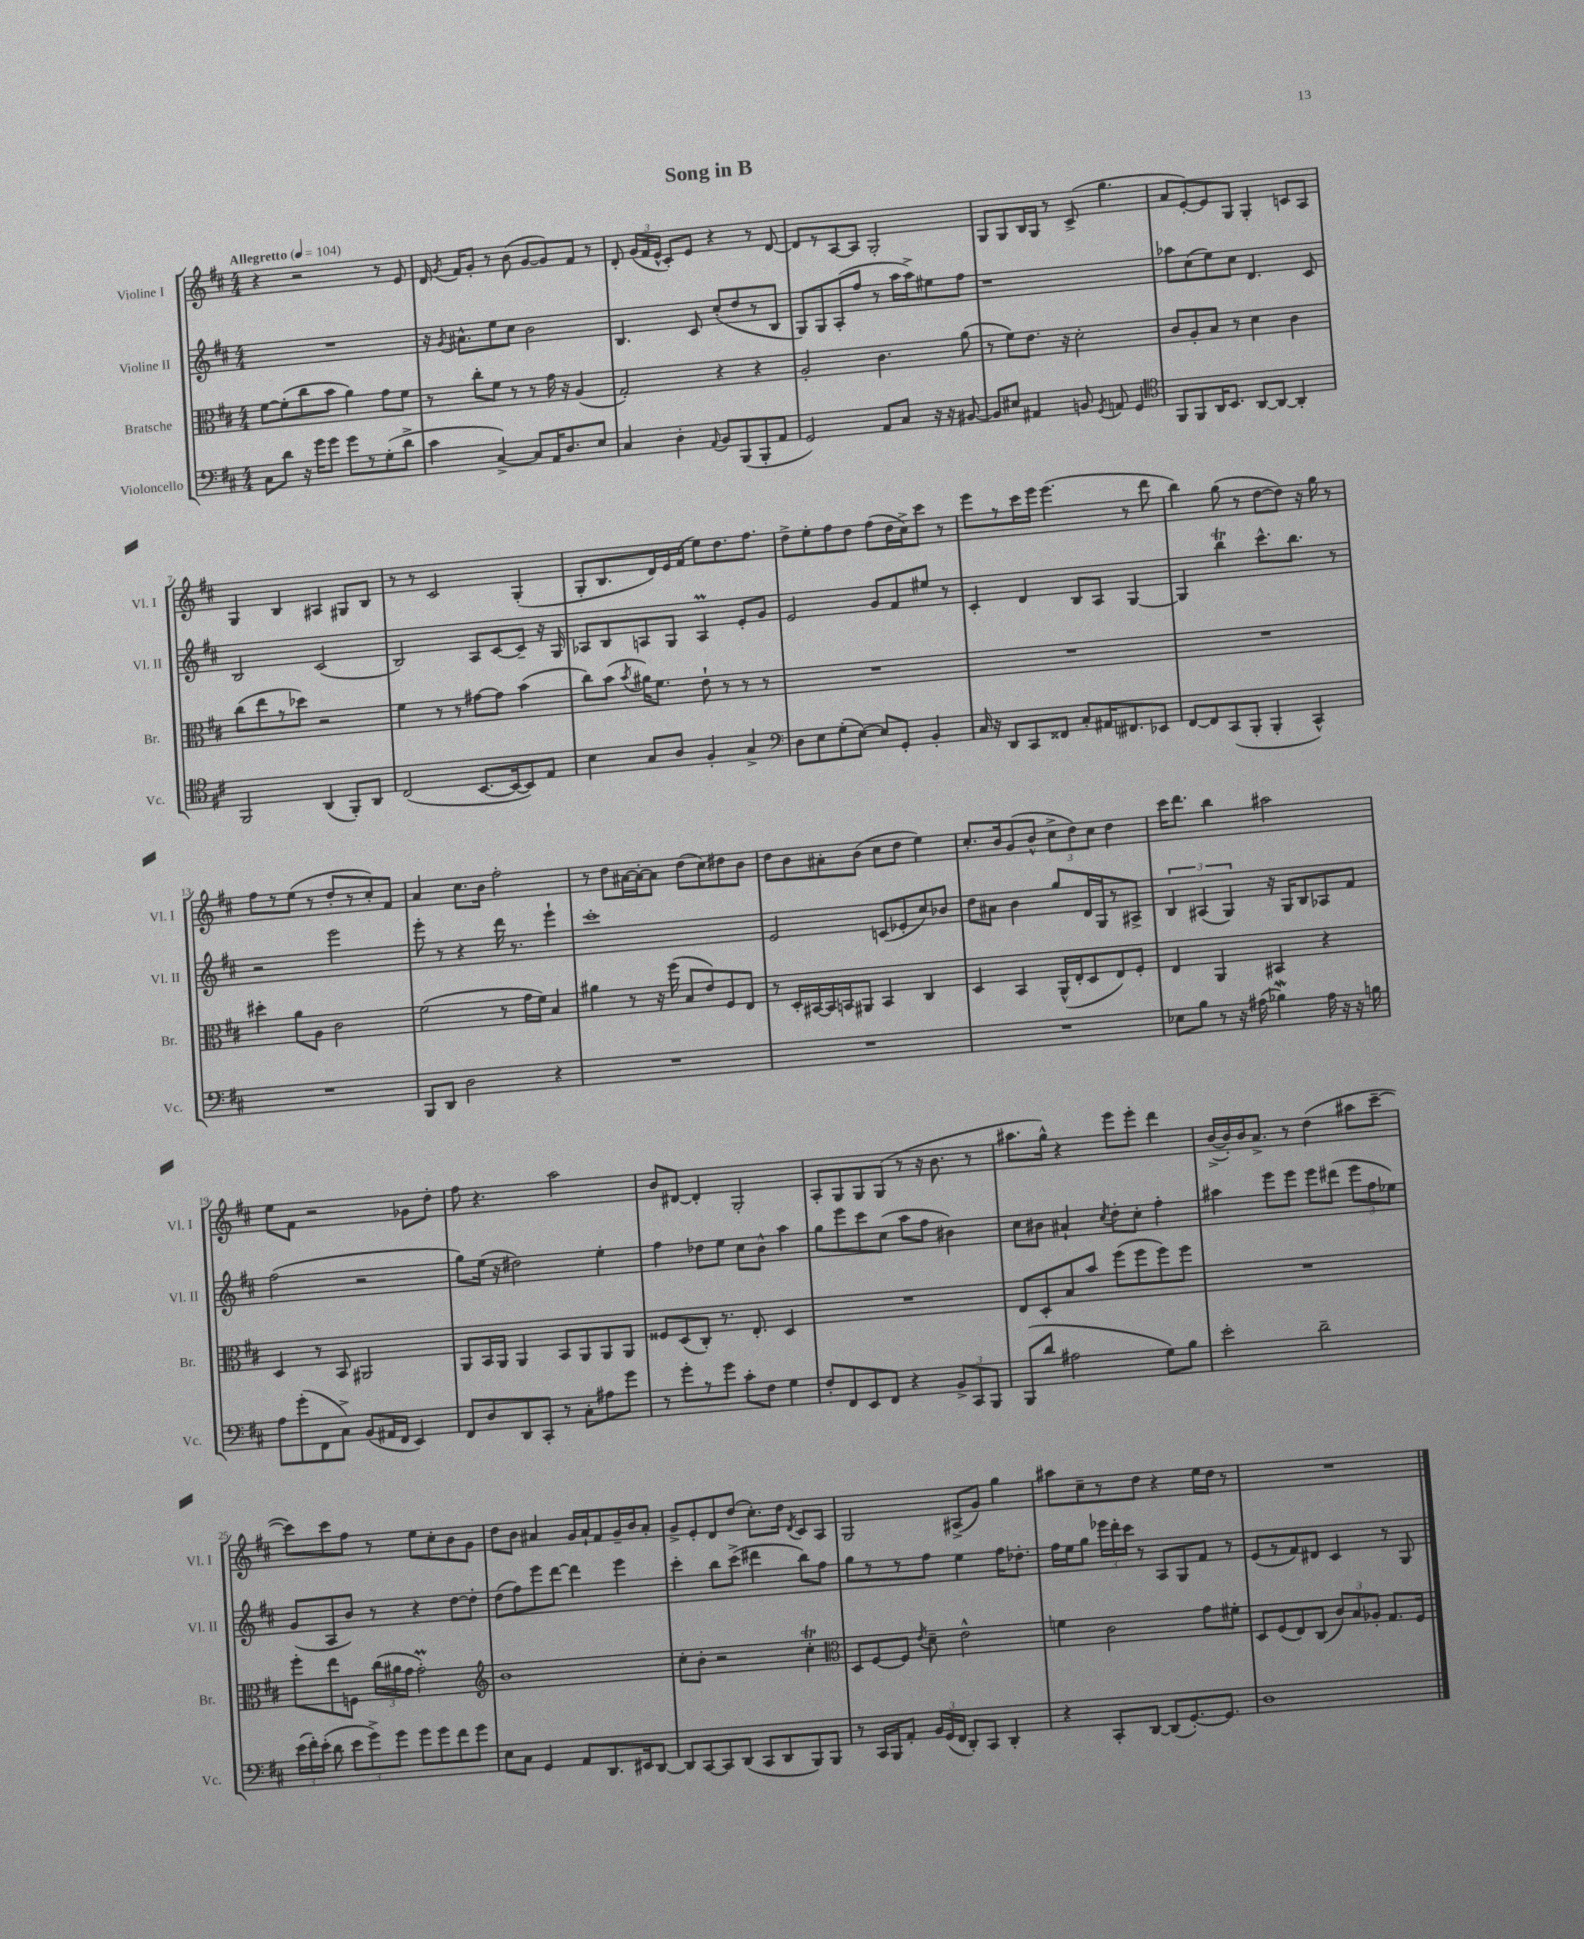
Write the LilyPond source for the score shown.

\header { title = "Song in B" }
<<
\new StaffGroup <<
\new Staff = "s0" \with { instrumentName = "Violine I" shortInstrumentName = "Vl. I" } {
    \clef treble \key d \major \numericTimeSignature \time 4/4 \tempo "Allegretto" 4 = 104
    \autoBeamOff r4 r2 r8 e'8 |
    d'16 \acciaccatura { g'8 } fis'16[ g'8]-. r8 b'8( g'8[~ g'8) fis'8] r8 |
    d'8-. \tuplet 3/2 { g'16[( fis'16 e'16]-^ } cis'8[-.) e'8] r4 r8 d'8~ |
    d'8[ r8 a8~ a8] g2-. |
    g8[ g8 b16 g16] r8 cis'8->( g''4. |
    a'8[ e'8~-.) e'8 g8] g4-. c'8[ a8] |
    g4 b4 ais4 gis8[ b8] |
    r8 r8 cis'2 g4-.( |
    g8[-. b8. d'16) e'16 fis'16]( e''8[) d''8. fis''8.] |
    d''8[-> e''8-. fis''8 d''8] fis''8[( d''16 cis''16->) cis'''8] r8 |
    e'''8[ r8 cis'''16 e'''16] e'''4.( r8 d'''8 |
    b''4) g''8( r8 d''8[~ d''8]) r16 g''16 r8 |
    fis''8[ r8 e''8]( r8 d''8[-. r8 cis''8-.) fis'8] |
    a'4 cis''8.[ b'16] fis''2-. |
    r8 d''8[ ais'16~ ais'16~-. ais'8] d''8[( cis''8) dis''8 b'8] |
    d''8[ b'8 ais'8-. b'8]( cis''8[ d''8] e''4) |
    cis''8.[-. b'16 g'8( b'8]-^ \tuplet 3/2 { cis''8[-> d''8) cis''8] } d''4 |
    cis'''16[ d'''8.] b''4 ais''2 |
    e''8[ fis'8] r2 ges'8[ d''8]-. |
    fis''8 r4. a''2 |
    b'8[ dis'8]~ dis'4-. g2-. |
    a8[-. g8 g8 g8]( r8 r16 b'8. r8 |
    ais''8.[ g''16]-^) r4 e'''8[ e'''8]-. d'''4 |
    b'16[~->( b'16-.) b'16 a'8.]-> r8 d''4( ais''8[ cis'''8]~-- |
    cis'''8[) cis'''8 fis''8] r8 e''8[ cis''8-. b'8 g'8] |
    d''8[ b'8] ais'4 g'16[ ais'16-! fis'8 g'16-- b'16 ais'8]-. |
    g'8[-> e'8-. d'8 d''8]( cis''8.[-.) d''16] \acciaccatura { d'8 } cis'8[ a8] |
    g2 ais8[->( g'8]) g''4 |
    ais''8[ cis''8-- r8 d''8] r4 e''16[ d''16] r8 |
    R1 \bar "|." |
}
\new Staff = "s1" \with { instrumentName = "Violine II" shortInstrumentName = "Vl. II" } {
    \clef treble \key d \major \numericTimeSignature \time 4/4
    \autoBeamOff R1 |
    r16 \acciaccatura { g'8 } ais'8.[-^ e''8 cis''8] b'2 |
    b4. cis'8 cis''8[-.( d''8 r8 b8] |
    g8[) g8 a8-.( fis''8] r8 a''16[ a''16->) eis''8 fis''8] |
    r1 |
    aes''8[ cis''8( e''8) cis''8] d'4. cis'8 |
    b2 cis'2( |
    b2) a8[ cis'8~ cis'8]-- r16 g16 |
    aes8[ b8 a8 g8] a4\prall e'8[-. g'8] |
    e'2 g'8[ fis'8 eis''8] r8 |
    cis'4-. d'4 b8[ a8] g4~ |
    g4 b''4\trill cis'''8.[-^ b''8.] r8 |
    r2 e'''2 |
    e'''8-. r8 r4 d'''16 r8. e'''4-! |
    cis'''1-. |
    e'2 c'8[( ees'8-. cis''8) bes'8] |
    d''8[ ais'8] b'4 g''8[ d'16 g16 r8 ais8]-> |
    \tuplet 3/2 { b4 ais4( g4) } r16 g16[ b8 aes8 fis'8] |
    fis''2( r2 |
    g''8[) e''16]( r16 dis''2) e''4-. |
    fis''4 des''8[ e''8] cis''8[ b'8]-^ a''4 |
    g''8[ e'''8 cis'''8 cis''8]( a''8[ fis''8] bis'4) |
    cis''8[ bis'8] ais'4-! \acciaccatura { cis''8 } d''8[-. cis''8]-. fis''4-. |
    ais''4 e'''8[ e'''8] e'''8[ dis'''8]( \tuplet 3/2 { e'''8[ fis''8 ees''8]) } |
    g'8[( a8 b'8]) r8 r4 d''8[~ d''8]-. |
    d''8[( fis''8) e'''8 d'''8]~ d'''4 e'''4 |
    cis'''4-. b''8[ cis'''8]->( dis'''4 b''8[) fis''8] |
    g''8[ r8 r8 fis''8] e''4 fis''16[ des''8.]-. |
    fis''16[ e''16 g''8] \tuplet 3/2 { ees'''16[ d'''16-. cis'''16] } r8 a8[ g8 fis'8] r8 |
    e'8[( r8 fis'8) dis'8] cis'4 r8 g8 \bar "|." |
}
\new Staff = "s2" \with { instrumentName = "Bratsche" shortInstrumentName = "Br." } {
    \clef alto \key d \major \numericTimeSignature \time 4/4
    \autoBeamOff fis'8[~ fis'8-.( cis''8 b'8] a'4) g'8[ fis'8] |
    r8 cis''8[-. fis'8] r8 r8 g'16 r16 a4( |
    g2-.) r4 r4 |
    a2-. cis'4. a'8( |
    r8 fis'8[) e'8.] r16 d'2-. |
    cis'8[ a8-. b8] r8 d'4 cis'4 |
    cis''8[( e''8 r8 des''8]) r2 |
    fis'4 r8 r8 gis'8[~ gis'8] b'4( |
    cis''8[) b'8]( \acciaccatura { b'8 } ais'16[) fis'8.] e'8-! r8 r8 r8 |
    R1 |
    R1 |
    R1 |
    dis''4-. a'8[ a8] cis'2 |
    fis'2( r8 g'16[ fis'16]) b4 |
    ais'4 r8 r16 fis''16( b8[ e'8) fis8 e8] |
    r8 d16[-. bis,16~ bis,16 b,16 ais,8] b,4 cis4 |
    d4 b,4 a,16[-^( e16-. d8 e8) fis8]-. |
    e4 a,4 bis,4 r4 |
    d4 r8 b,8 ais,2 |
    a,8[ b,16 a,16] a,4 b,8[ a,8 a,8 a,8] |
    fisis8[ d8( cis8]-.) r8. e8.-. d4 |
    R1 |
    e8[ d8-. b8 b'8] fis''8[( fis''8 fis''8) fis''8] |
    R1 |
    fis''8[-. e''8 f8] \tuplet 3/2 { cis''16[( ais'16 g'16] } g'2-.\prall) |
    \clef treble b'1 |
    cis''8[-. b'8]-. r2 cis''4-.\trill |
    \clef alto d8[ fis8~ fis8] \acciaccatura { e'8 } d'8-- e'2-^ |
    f'4 cis'2 g'8[ fis'8]-. |
    d8[ fis8( e8) cis8]( \tuplet 3/2 { cis'8[) b8 aes8]-. } g8.[ fis16] \bar "|." |
}
\new Staff = "s3" \with { instrumentName = "Violoncello" shortInstrumentName = "Vc." } {
    \clef bass \key d \major \numericTimeSignature \time 4/4
    \autoBeamOff cis8[ d'8] r16 g'16[ g'8] g'8[ r8 g8-.( d'8]-> |
    cis'4 cis4~->) cis8[ a,16 d8. e8] |
    cis4 d4-. \appoggiatura { a,8 } b,8[ b,,8( b,,8-. a,8] |
    g,2) a,8[ cis8] r16 r16 bis,8~ |
    bis,8[ eis8] ais,4 b,8 \acciaccatura { g,8 } a,8 g,4 |
    \clef tenor fis,8[ fis,8 a,16 b,8.] a,8[~ a,8]~ a,4-. |
    fis,2 a,4( fis,8[-.) a,8] |
    cis2( b,8.[~ b,16~ b,8) e8] |
    b4 g8[ a8] fis4-. g4-> |
    \clef bass d8[ e8 g8-.( e8]~) e8[ g,8]-. b,4-. |
    cis16 r16 d,8[ cis,8 fisis,8] cis8[-. ais,16 fis,8. ees,8] |
    fis,8[~ fis,8 cis,8( b,,8]-. b,,4-. cis,4-^) |
    R1 |
    b,,8[ d,8] d2 r4 |
    R1 |
    R1 |
    R1 |
    ees8[ b8] r8 r16 ais16( bes4\mordent) ais16 r16 r16 b16 |
    a8[ g'8-.( fis,8 cis8]->) b,8[( ais,16 fis,16] e,4) |
    fis,8[ d8 d,8 cis,8]-. r8 cis8[-. ais8 g'8] |
    r8 g'8[-. r8 g'8] cis'8[-. fis8] g4 |
    fis8[-. fis,8 e,8 fis,8] r4 \tuplet 3/2 { b,8[-> cis,8 b,,8] } |
    b,,8[( d'8] ais2 g8[) b8] |
    e'2-. d'2-- |
    \tuplet 3/2 { e'16[( fis'16-.) e'16]-.( } d'8 \tuplet 3/2 { e'8[ g'8->) g'8] } g'8[ g'8 fis'8 g'8] |
    e8[ cis8] g,4 a,8[ d,8. eis,16 d,8]~ |
    d,8[ cis,8~ cis,8 d,8]( cis,8[ d,8 b,,8) b,,8] |
    r8 cis,16[ b,,16 a,8]-. \tuplet 3/2 { b,16[ g,16( fis,16] } d,8[-.) cis,8] d,4-. |
    r4 cis,8[-. d,8]~ d,8[( g,8.~-.) g,8.] |
    d1 \bar "|." |
}
>>
>>
